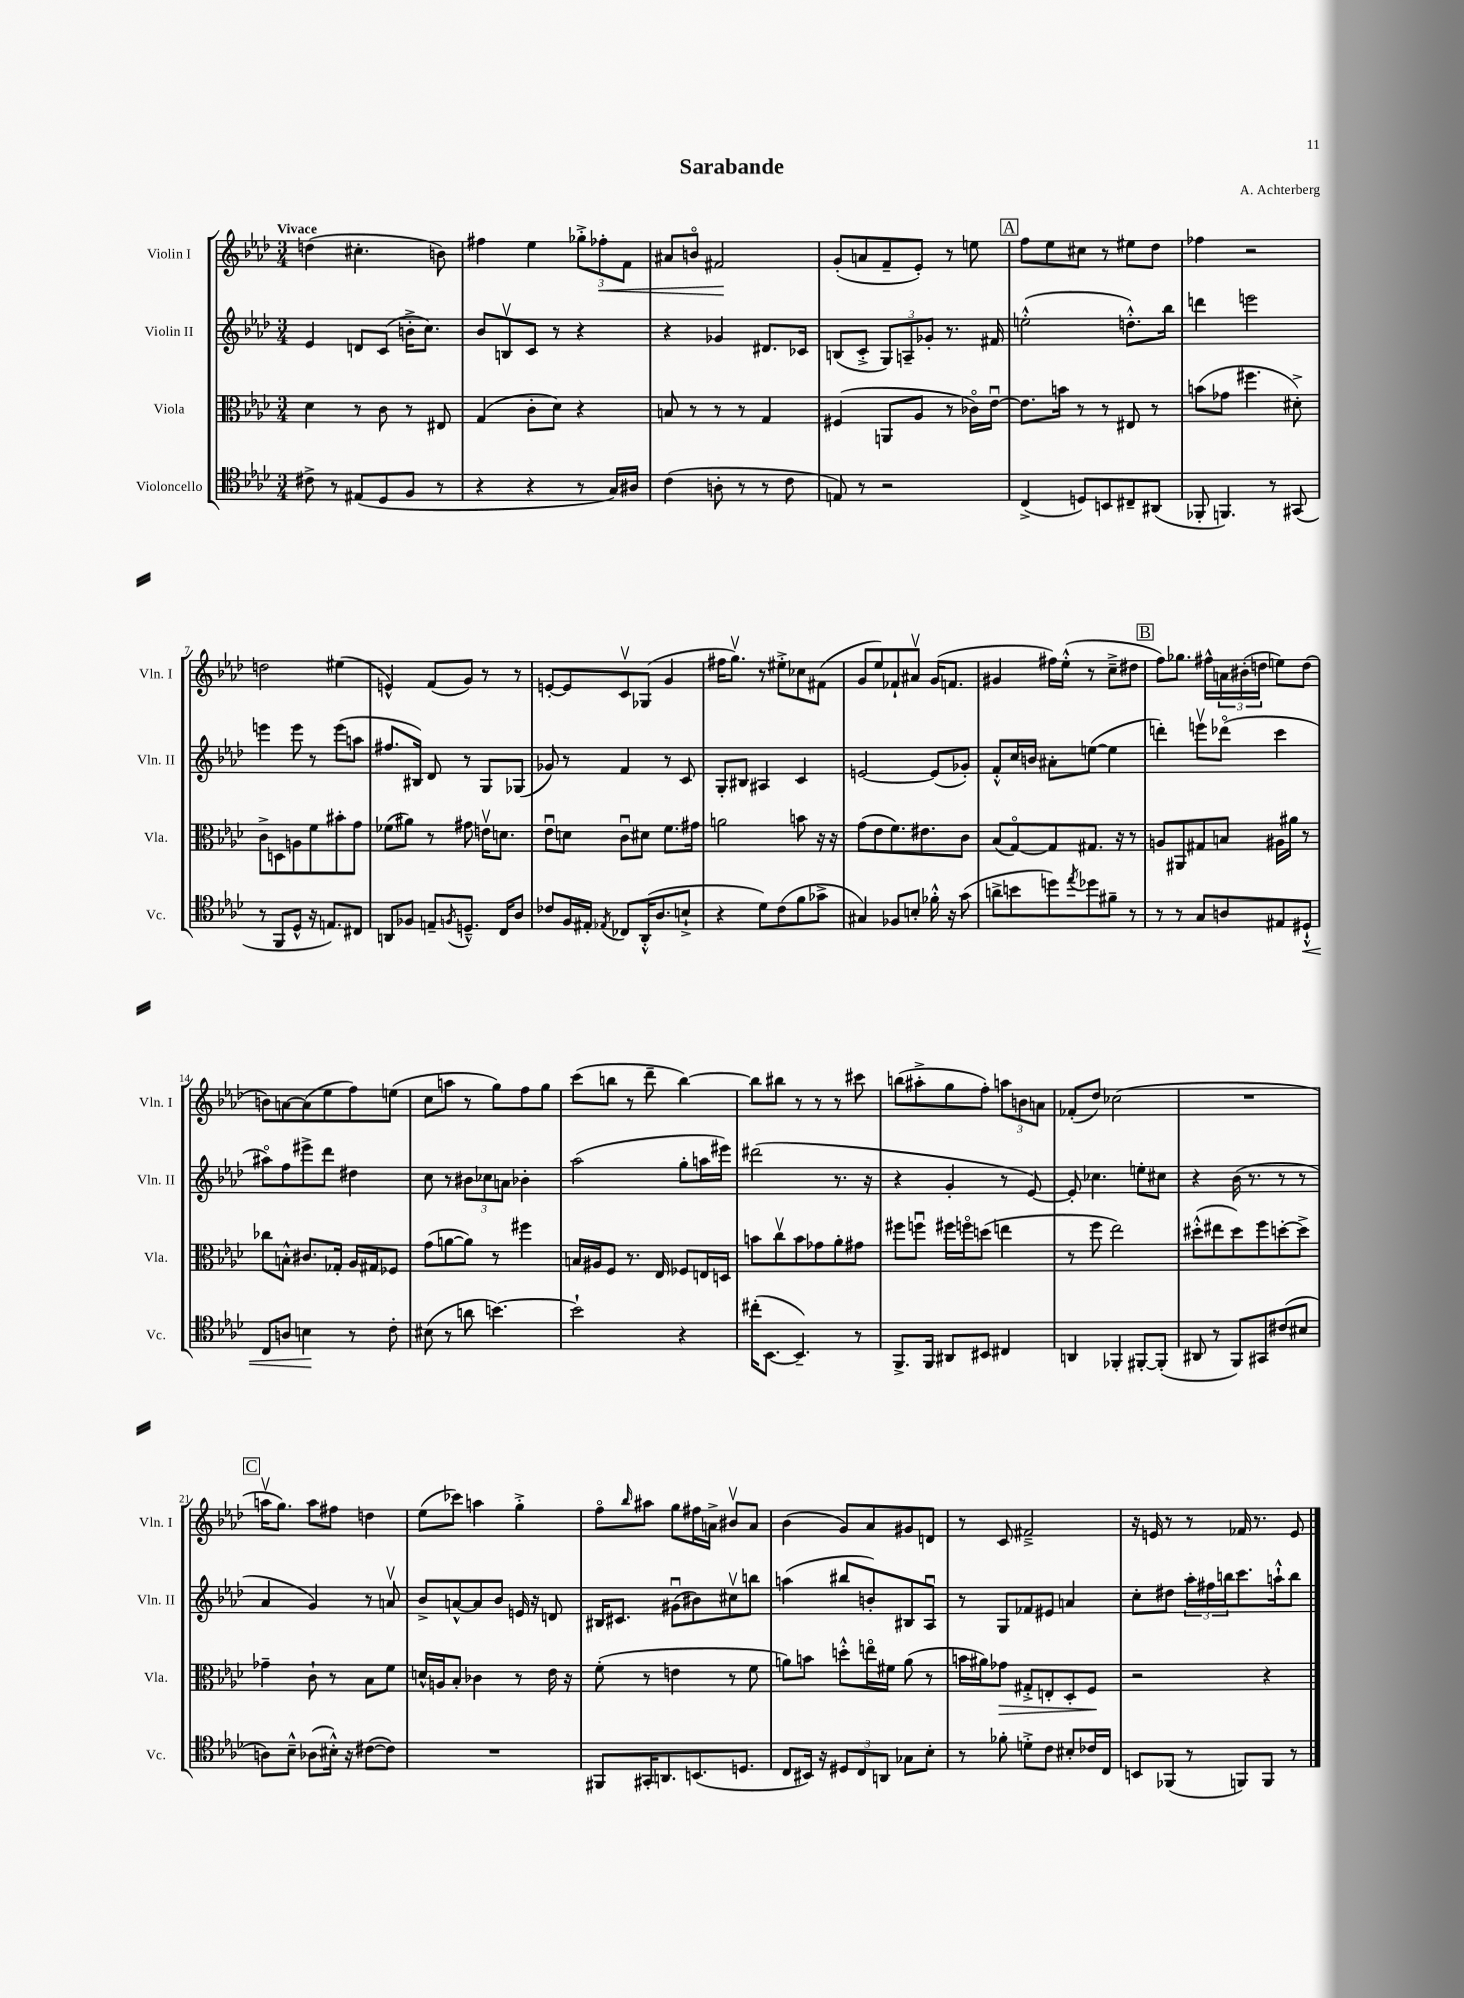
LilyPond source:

\header { title = "Sarabande" composer = "A. Achterberg" }
<<
\new StaffGroup <<
\new Staff = "s0" \with { instrumentName = "Violin I" shortInstrumentName = "Vln. I" } {
    \clef treble \key aes \major \numericTimeSignature \time 3/4 \tempo "Vivace"
    d''4( cis''4.-. b'8) |
    fis''4 ees''4 \tuplet 3/2 { ges''8-.-> fes''8-.\< f'8 } |
    ais'8 b'8\flageolet fis'2\! |
    g'8-.( a'8 f'8-- ees'8-.) r8 e''8 |
    \mark \markup { \box "A" } f''8 ees''8 cis''8 r8 eis''8 des''8 |
    fes''4 r2 |
    d''2 eis''4( |
    e'4-^) f'8( g'8) r8 r8 |
    e'8~-. e'8 c'8\upbow ges8( g'4 |
    fis''16 g''8.\upbow) r8 eis''8-.-> ces''8 fis'8( |
    g'8 ees''8) fes'8-! ais'8\upbow g'16( f'8. |
    gis'4 fis''16) ees''16-.-^( r8 c''8---> dis''8 |
    \mark \markup { \box "B" } f''8) ges''8. fis''16-^ \tuplet 3/2 { a'16 bis'16-.( d''16 } e''8) d''8( |
    b'8) a'8~ a'8( ees''8 f''8) e''8( |
    c''8 a''8 r8 g''8) f''8 g''8 |
    c'''8( b''8 r8 des'''8-- b''4~) |
    b''8 bis''8 r8 r8 r8 cis'''8 |
    b''8( ais''8-.-> g''8 f''8-.) \tuplet 3/2 { a''8 b'8 a'8 } |
    fes'8-.( des''8) ces''2( |
    R2. |
    \mark \markup { \box "C" } a''16\upbow g''8.) a''8 fis''8 d''4 |
    ees''8( ces'''8) a''4 g''4-.-> |
    f''8\flageolet \grace { bes''16 } ais''8 g''8 fis''16 a'16-> bis'8\upbow a'8 |
    bes'4( g'8) aes'8 gis'8 d'8 |
    r8 c'8 fis'2---> |
    r16 e'16 r8 r8 fes'16 r8. e'8 \bar "|." |
}
\new Staff = "s1" \with { instrumentName = "Violin II" shortInstrumentName = "Vln. II" } {
    \clef treble \key aes \major \numericTimeSignature \time 3/4
    ees'4 d'8 c'8( b'16-.-> c''8.) |
    bes'8 b8\upbow c'8 r8 r4 |
    r4 ges'4 dis'8. ces'16 |
    b8( c'8-.-> \tuplet 3/2 { g8) a8-- ges'8-. } r8. fis'16 |
    \mark \markup { \box "A" } e''2-.-^( d''8.-.-^) bes''16 |
    d'''4 e'''2 |
    e'''4 e'''8 r8 e'''8( a''8 |
    fis''8. bis16) des'8 r8 g8 ges8( |
    ges'8) r8 f'4 r8 c'8 |
    g8-. bis8 ais4 c'4 |
    e'2~ e'8( ges'8-.) |
    f'8-.-^ c''16 b'16 ais'8-. e''8~( e''4 |
    \mark \markup { \box "B" } d'''4-.) e'''8\upbow des'''8\flageolet( c'''4 |
    ais''8\flageolet) f''8 eis'''8-> des'''8 dis''4 |
    c''8 r8 \tuplet 3/2 { bis'8 ces''8 a'8 } bes'4-. |
    aes''2( g''8-. a''16 eis'''16) |
    dis'''2( r8. r16 |
    r4 g'4-. r8 ees'8~) |
    ees'8-. ces''4. e''8-. cis''8 |
    r4 bes'16( r8. r8 r8 |
    \mark \markup { \box "C" } aes'4 g'4) r8 a'8\upbow |
    bes'8-> a'8~-^ a'8 bes'8 e'16 r16 d'8 |
    bis16 cis'8. gis'8\downbow( bis'8) cis''8\upbow b''8 |
    a''4( bis''8 b'8-.) bis8 aes8\downbow |
    r8 g8 fes'8 eis'8 a'4 |
    c''8-. dis''8 \tuplet 3/2 { aes''16-. fis''16 b''16 } c'''8. a''16-!-^ b''8 \bar "|." |
}
\new Staff = "s2" \with { instrumentName = "Viola" shortInstrumentName = "Vla." } {
    \clef alto \key aes \major \numericTimeSignature \time 3/4
    des'4 r8 c'8 r8 eis8 |
    g4( c'8-. des'8) r4 |
    b8 r8 r8 r8 g4 |
    fis4( a,8 aes8 r8 ces'16\flageolet) ees'16~\downbow |
    \mark \markup { \box "A" } ees'8. b'16 r8 r8 eis8 r8 |
    b'8( ges'8 fis''4. dis'8-.->) |
    c'8-> d8 a8 f'8 bis'8-. g'8 |
    fes'8( ais'8) r8 gis'8 e'16\upbow d'8. |
    ees'8\downbow d'8 c'8\downbow dis'8 f'8. gis'16 |
    a'2 b'8 r16 r16 |
    g'8( ees'8 f'8.) eis'8. c'8 |
    bes8( g8~\flageolet) g8 gis8. r16 r8 |
    \mark \markup { \box "B" } a8 ais,8 gis8 b8 ais16 ais'16 r8 |
    ces''8 b8-.-^ cis'8. ges16-. aes16 gis16 fes8 |
    g'8( a'8~ a'8) r8 fis''4 |
    b16 ais16 f8 r8. ees16 fes8 e16 d16 |
    b'8 c''8\upbow b'8 ges'8 aes'8-. gis'8 |
    fis''8 f''8\downbow fis''16 f''16\flageolet d''8( e''4 |
    r8 f''8 ees''2) |
    dis''8-.-^( eis''8 dis''8) f''8 d''8~-. d''8-> |
    \mark \markup { \box "C" } ges'4-- c'8-! r8 bes8 f'8 |
    d'16-^ a16 bes8-. ces'4 r8 ees'16 r16 |
    f'8-.( r8 e'4 r8 f'8 |
    a'8) b'8 d''8-.-^ e''16\flageolet fis'16 a'8( r8 |
    b'16 ais'16) ges'8\> gis8-.-> e8-. des8-. f8\! |
    r2 r4 \bar "|." |
}
\new Staff = "s3" \with { instrumentName = "Violoncello" shortInstrumentName = "Vc." } {
    \clef tenor \key aes \major \numericTimeSignature \time 3/4
    cis'8-> r8 eis8( des8 f8 r8 |
    r4 r4 r8 g16) ais16 |
    c'4( a8-. r8 r8 c'8 |
    e8) r8 r2 |
    \mark \markup { \box "A" } c4->( d8) b,8 cis8-- ais,8( |
    fes,8-. f,4.) r8 gis,8( |
    r8 f,8 des8-^ r16 e8.) cis8 |
    a,8 fes8 e8-- \acciaccatura { f8 } d8.---^ c16 aes8 |
    ces'8 f16 eis16-. \acciaccatura { ees8 } ces8 aes,16-.-^( aes8. b8-!-> |
    r4 des'8) c'8( f'8 ges'8-> |
    gis4) fes8 b8-. fes'16-.-^ r16 g'8( |
    a'8-> b'8 d''8) \acciaccatura { ees''8 } des''8 fis'8-- r8 |
    \mark \markup { \box "B" } r8 r8 g8 a8 eis8 dis8-!-^\< |
    c8 a8 b4\! r8 c'8-. |
    bis8( r8 a'8 b'4.~) |
    b'2-! r4 |
    cis''16-.( bes,8.~ bes,4.--) r8 |
    f,8.-> f,16 ais,8 bis,8 cis4 |
    a,4 fes,4-. fis,8~-. fis,8-.( |
    ais,8 r8 f,8) gis,8 cis'8( bis8 |
    \mark \markup { \box "C" } a8) bes8---^ aes8( bis16-.-^) r16 cis'8~( cis'8) |
    R2. |
    fis,8 gis,16-. a,8. b,8.( d8. |
    c8 bis,16) r16 \tuplet 3/2 { dis8 c8 a,8 } ges8 bes8-. |
    r8 fes'8-. d'8-.-> c'8 bis8-. ces'16 c16 |
    b,8 fes,8( r8 f,8) f,8 r8 \bar "|." |
}
>>
>>
